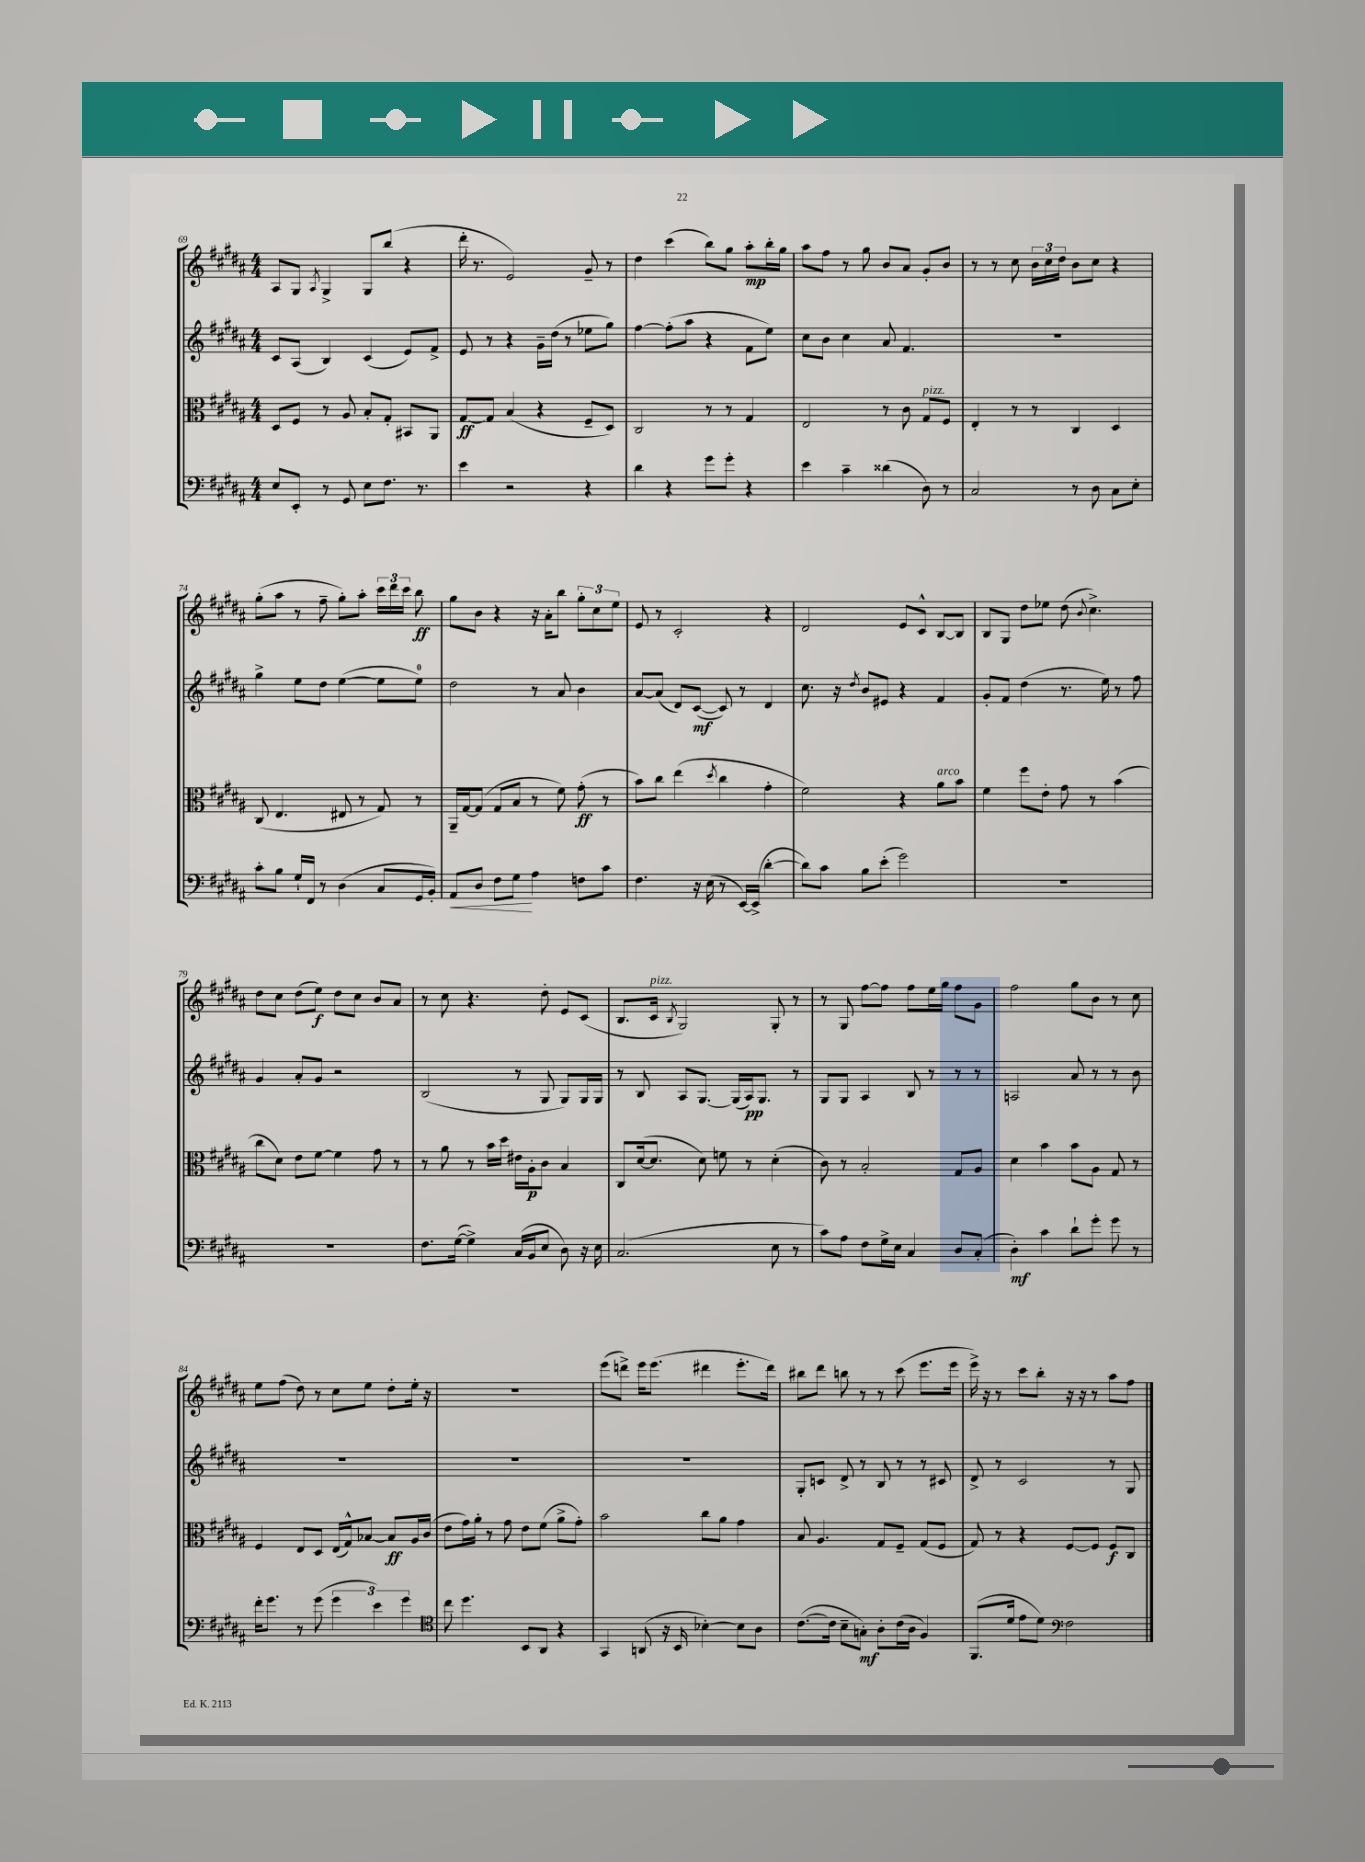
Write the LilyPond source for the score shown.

<<
\new StaffGroup <<
\new Staff = "s0" {
    \clef treble \key b \major \numericTimeSignature \time 4/4
    \autoBeamOff ais8[ gis8] \acciaccatura { ais8 } gis4-> gis8[ b''8]( r4 |
    dis'''16-. r8. e'2) gis'8-- r8 |
    dis''4 cis'''4( b''8[) gis''8] ais''8[-.\mp b''16-. gis''16] |
    ais''8[ fis''8] r8 gis''8 b'8[ ais'8] gis'8[-. b'8] |
    r8 r8 cis''8 \tuplet 3/2 { b'16[ cis''16 dis''16] } b'8[ cis''8] r4 |
    gis''8[-.( ais''8] r8 fis''8-- gis''8[-.) ais''8]-. \tuplet 3/2 { cis'''16[ dis'''16 cis'''16] } b''8\ff |
    gis''8[ b'8] r4 r16 ais'16[-. b''8] \tuplet 3/2 { gis''8[-. cis''8 e''8] } |
    e'8 r8 cis'2-. r4 |
    dis'2 e'8[ cis'8]-^ b8[~ b8] |
    b8[ gis8] dis''8[ ees''8] dis''8( \appoggiatura { b'8 } cis''4.->) |
    dis''8[ cis''8] dis''8[( e''8]\f) dis''8[ cis''8] b'8[ ais'8] |
    r8 cis''8 r4. dis''8-. e'8[ cis'8]( |
    b8.[ cis'16]^\markup { \italic "pizz." } \acciaccatura { b8 } gis2) gis8-. r8 |
    r8 gis8 fis''8[~ fis''8] fis''8[ e''16 gis''16] fis''8[ gis'8] |
    fis''2 gis''8[ b'8] r8 cis''8 |
    e''8[ fis''8]( dis''8) r8 cis''8[ e''8] dis''8[-. e''16]-. r16 |
    r1 |
    e'''8[( d'''8]->) e'''16[ e'''8.]( dis'''4 e'''8.[-. dis'''16]) |
    bis''8[ dis'''8] b''8 r8 r8 cis'''8( e'''8.[ e'''16] |
    e'''16->) r16 r8 cis'''8[ b''8]-. r16 r16 r8 ais''8[ fis''8] \bar "|." |
}
\new Staff = "s1" {
    \clef treble \key b \major \numericTimeSignature \time 4/4
    \autoBeamOff cis'8[ ais8]( b4) cis'4( e'8[) fis'8]-> |
    e'8 r8 r4 gis'16[-- dis''16]( r8 ees''8[ gis''8]) |
    fis''4~ fis''8[-.( ais''8] r4 fis'8[ e''8]) |
    cis''8[ b'8] cis''4 ais'8 fis'4. |
    r1 |
    gis''4-> e''8[ dis''8] e''4~( e''8[ e''8]-0) |
    dis''2 r8 ais'8 b'4 |
    ais'8[~ ais'8]( dis'8[) cis'8]~\mf( cis'8) r8 dis'4 |
    cis''8. r16 \acciaccatura { dis''8 } b'8[ eis'8] r4 fis'4 |
    gis'8[-. fis'8] dis''4( r8. e''16) r8 fis''8 |
    gis'4 ais'8[-. gis'8] r2 |
    b2( r8 gis8 gis8[) gis16 gis16] |
    r8 b8 ais8[ gis8.]~ gis16[( ais16\pp) gis8.] r8 |
    gis8[ gis8] ais4 b8 r8 r8 r8 |
    a2 ais'8 r8 r8 b'8 |
    R1 |
    R1 |
    R1 |
    gis8[-. c'8] dis'8-> r8 b8 r8 r8 cis'8 |
    dis'8-> r8 cis'2 r8 gis8 \bar "|." |
}
\new Staff = "s2" {
    \clef alto \key b \major \numericTimeSignature \time 4/4
    \autoBeamOff dis8[ fis8] r8 ais8 b8[-. gis8]-. bis,8[ ais,8] |
    gis8[~\ff gis8] b4( r4 fis8[-- dis8]) |
    cis2 r8 r8 gis4 |
    e2 r8 cis'8 gis8[^\markup { \italic "pizz." } fis8] |
    e4-. r8 r8 cis4 dis4 |
    cis8( e4. eis8 r8 gis8) r8 |
    ais,16[-- gis16~ gis8]( gis8[ b8] r8 fis'8) gis'8-.\ff( r8 |
    b'8[) cis''8] e''4( \acciaccatura { dis''8 } cis''4 gis'4-. |
    fis'2) r4 ais'8[^\markup { \italic "arco" } b'8] |
    fis'4 fis''8[ e'8]-. gis'8 r8 b'4( |
    cis''8[ dis'8]) e'8[ fis'8]~ fis'4 gis'8 r8 |
    r8 ais'8 r8 b'16[ dis''16] eis'16[ ais16-.\p cis'8] b4 |
    cis8[ dis'16~( dis'8.] dis'8) f'8 r8 dis'4-.( |
    cis'8) r8 b2-. gis8[ ais8] |
    dis'4 b'4 b'8[ ais8] gis8 r8 |
    fis4 e8[ dis8] e16[( gis16-^) bes8]~ bes8[\ff ais16 cis'16]( |
    e'8[ gis'16) ais'16]-. r8 gis'8 e'8[ fis'8]( ais'8[-> gis'8]-.) |
    b'2 cis''8[ ais'8] gis'4 |
    b8 ais4. gis8[ fis8]-- gis8[( fis8] |
    gis8) r8 r4 fis8[~ fis8] fis8[\f cis8] \bar "|." |
}
\new Staff = "s3" {
    \clef bass \key b \major \numericTimeSignature \time 4/4
    \autoBeamOff e8[ e,8]-. r8 gis,8 e8[ fis8.] r8. |
    e'4 r2 r4 |
    dis'4 r4 gis'8[ gis'8]-. r4 |
    e'4 cis'4-- disis'4( dis8) r8 |
    cis2 r8 dis8 cis8[ e8]-. |
    cis'8[-. b8] gis16[-! fis,16] r8 dis4( cis8[ gis,16 b,16]-.) |
    ais,8[\< dis8] fis8[ gis8]\! ais4 f8[ cis'8] |
    fis4. r16 e16( r8 e,16[~) e,16]->( dis'4~-. |
    dis'8[) cis'8] b8[ e'8]-.( gis'2) |
    R1 |
    R1 |
    fis8.[ gis16]~( gis4->) cis16[( b,16 e8] dis8) r16 e16 |
    cis2.( e8 r8 |
    cis'8[) ais8] fis8[ gis16-> e16] cis4 dis8[ cis8]-.( |
    dis4-.\mf) cis'4 dis'8[-! gis'8]-. gis'8 r8 |
    fis'16[-. gis'8.] r8 gis'8( \tuplet 3/2 { gis'4 e'4) gis'4 } |
    \clef tenor cis''8 dis''4. b,8[ ais,8] r4 |
    gis,4 a,8( r16 b,16 bes4~-.) bes8[ ais8] |
    cis'8.[~( cis'16] b8[-- g8]-.\mf) ais8[-. cis'16( ais16] fis4) |
    fis,8.[( dis'16] e'8[ dis'8]) \clef bass fis2 \bar "|." |
}
>>
>>
\layout { \context { \Score currentBarNumber = #69 } }
